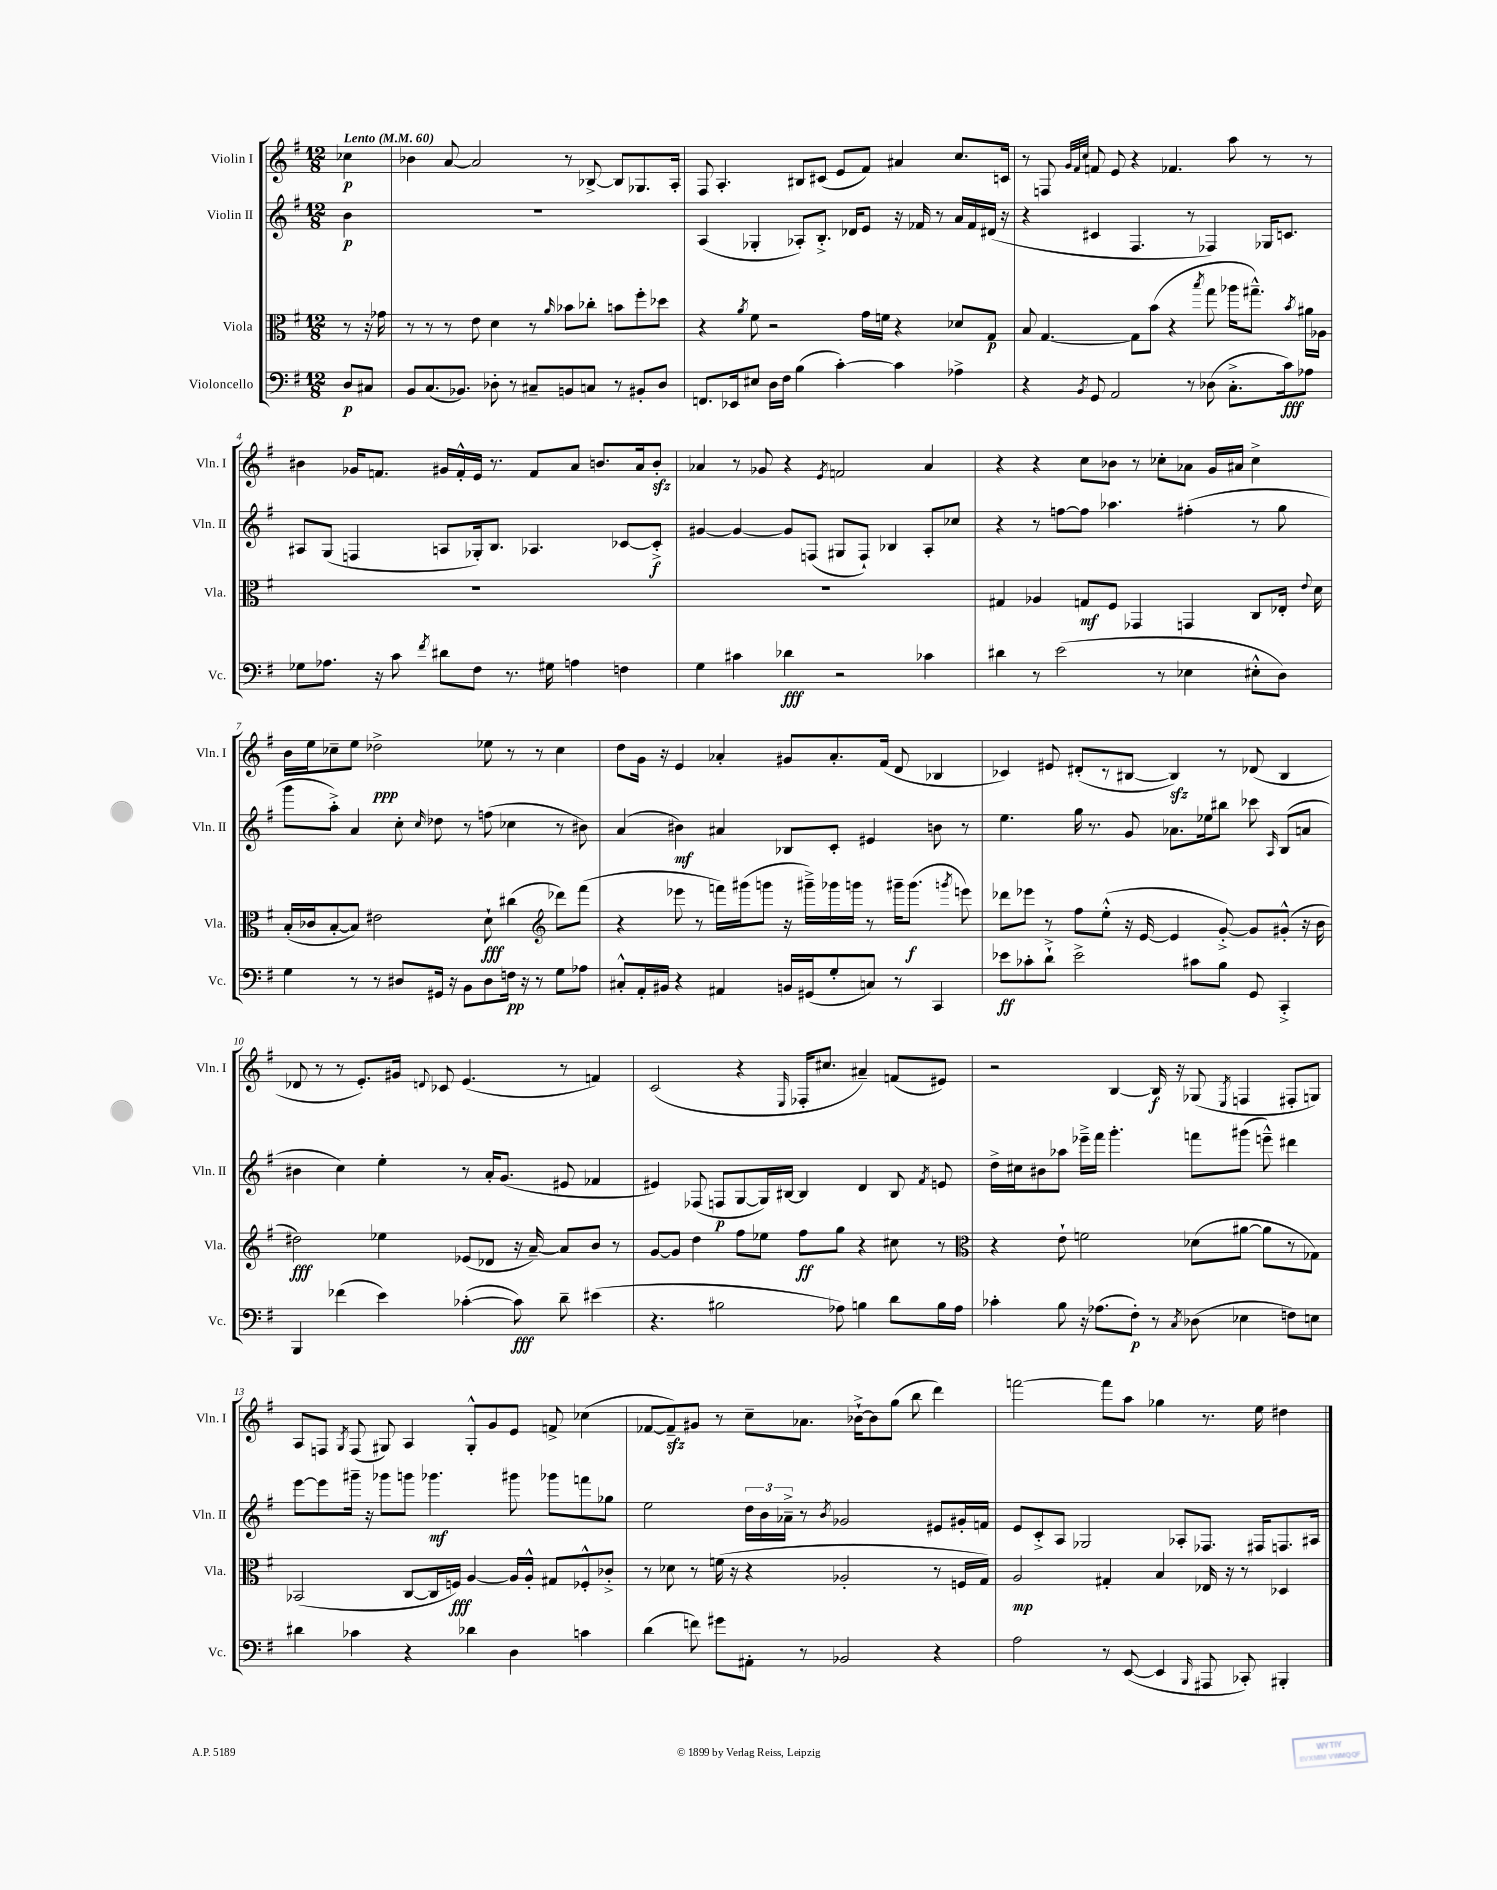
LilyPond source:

<<
\new StaffGroup <<
\new Staff = "s0" \with { instrumentName = "Violin I" shortInstrumentName = "Vln. I" } {
    \clef treble \key g \major \numericTimeSignature \time 12/8 \partial 4 \tempo "Lento" 4 = 60
    \autoBeamOff ces''4\p |
    bes'4 a'8~ a'2 r8 bes8~-> bes8[ ges8. a16]-. |
    fis8 a4.-. bis8[ cis'8]( e'8[ fis'8]) ais'4 c''8.[ c'16] |
    r8 f8 \grace { g'32[ fis'32 c''32] } f'8 e'8 r4 fes'4. a''8 r8 r8 |
    bis'4 ges'16[ f'8.] gis'16[ f'16-.-^ e'16] r8. f'8[ a'8] b'8.[ a'16 b'8]-.\sfz |
    aes'4 r8 ges'8 r4 \acciaccatura { e'8 } f'2 aes'4 |
    r4 r4 c''8[ bes'8] r8 ces''8[-. aes'8] g'16[ ais'16] ces''4-> |
    b'16[ e''16 ces''8-- e''8] des''2->\ppp ees''8 r8 r8 ces''4 |
    d''8[ g'16] r16 e'4 aes'4-. gis'8[ aes'8.-. fis'16]( d'8 bes4 |
    ces'4) eis'8 dis'8[-.( r8 bis8]~ bis4\sfz) r8 des'8( bis4 |
    des'8 r8 r8 e'8.[-.) gis'16] \appoggiatura { d'8 } ces'8 e'4.( r8 f'4) |
    c'2( r4 \grace { e16 } fes16[-. cis''8.] ais'4--) f'8[( eis'8]) |
    r2 b4~ b16\f r16 ges8( \acciaccatura { e8 } f4 fis8[-. g8]) |
    a8[ f8] \acciaccatura { g8 } f8( gis8) a4 gis8[-.-^ g'8 e'8] f'8-> ces''4( |
    fes'8[~ fes'8--\sfz) gis'8] r8 c''8[-- aes'8.] bes'16[~-!-> bes'8 g''8]( b''8 d'''4) |
    f'''2~ f'''8[ a''8] ges''4 r8. e''16 dis''4 \bar "|." |
}
\new Staff = "s1" \with { instrumentName = "Violin II" shortInstrumentName = "Vln. II" } {
    \clef treble \key g \major \numericTimeSignature \time 12/8 \partial 4
    \autoBeamOff b'4\p |
    R1. |
    a4( ges4-. aes8[-.) b8.]-.-> des'16[ e'8] r16 fes'16 r8 a'16[ fes'16 dis'16]( r16 |
    r4 cis'4 fis4. r8 fes4) ges16[ c'8.] |
    ais8[ g8]( f4 a8[ ges16-.) b8.] aes4. ces'8[~ ces'8]-.->\f |
    gis'4~ gis'4~ gis'8[ f8]( gis8[ f8]-!) bes4 a8[-. ces''8] |
    r4 r8 f''8[~ f''8] aes''4. fis''4-.( r8 g''8 |
    g'''8[ a''8]-.->) a'4 c''8-. \grace { c''16 } des''8 r8 f''8( ces''4 r8 bis'8) |
    a'4( bis'4\mf) ais'4 bes8[ c'8]-. eis'4 b'8 r8 |
    e''4. g''16 r8. g'8 aes'8.[ ees''16 bis''8] ces'''8 \grace { a16 } b8[( a'8] |
    bis'4 c''4) e''4-. r8 a'16[-. g'8.]( eis'8 fes'4 |
    eis'4) fes8( f8[\p g8~ g16) bis16]~ bis4 d'4 bis8 \acciaccatura { fis'8 } e'8 |
    d''16[-> cis''16 bis'8 aes''8] ees'''16[---> fis'''16] g'''4.-. f'''8[ gis'''8]( e'''8---^) dis'''4 |
    e'''8[~ e'''8 gis'''16]-- r16 ges'''8[ g'''8] ges'''4.\mf gis'''8 ges'''8[ f'''8 ges''8] |
    e''2 \tuplet 3/2 { d''16[ b'16 aes'16]---> } r8 \acciaccatura { b'8 } ges'2 eis'8[ gis'16-. f'16] |
    e'8[ c'8-.-> a8] ges2 aes8[-. fes8.] fis16[ f8. ais16] \bar "|." |
}
\new Staff = "s2" \with { instrumentName = "Viola" shortInstrumentName = "Vla." } {
    \clef alto \key g \major \numericTimeSignature \time 12/8 \partial 4
    \autoBeamOff r8 r16 ges'16 |
    r8 r8 r8 e'8 d'4 r8 \grace { a'16 } bes'8[ ces''8]-. b'8[ fis''8-. des''8] |
    r4 \acciaccatura { a'8 } fis'8 r2 g'16[ f'16] r4 des'8[ g8]\p |
    b8 g4.~ g8[ b'8]( r4 \acciaccatura { b''8 } g''8 aes''16[ gis''8.]---^) \acciaccatura { b'8 } ais'16[ aes16] |
    R1. |
    R1. |
    gis4 aes4 g8[\mf fis8] ges,4 g,4 c8[ ees16]-. \appoggiatura { e'8 } d'16 |
    b16[-.( ces'16 b8~-. b8]) eis'2 d'8-!\fff cis''4( \clef treble des'''8[) fis'''8]( |
    r4 ees'''8 r8 f'''16[) gis'''16( g'''8] r16 gis'''16[--->) ges'''16 g'''16] r8 gis'''16[-- gis'''8.]\f( \acciaccatura { g'''8 } e'''8) |
    des'''8[ ees'''8] r8 fis''8[ e''8]-.-^( r16 e'16~ e'4 g'8~-.->) g'8[ gis'8]-.-^( r16 b'16 |
    dis''2\fff) ees''4 ees'8[( des'8] r16 a'16~--) a'8[ b'8] r8 |
    g'8[~ g'8] d''4 fis''8[ ees''8] fis''8[\ff g''8] r4 cis''8 r8 |
    \clef alto r4 e'8-! f'2 des'8[( ais'8]~ ais'8[ r8 ges8]) |
    bes,2( c8[~ c16 f16]\fff) a4~ a16[ a16]-.-^ gis8[ fes8-.-^ ces'8]-.-> |
    r8 des'8 r8 f'16( r16 r4 aes2-. r8 f16[ g16]) |
    a2\mp gis4-. b4 ees16 r16 r8 des4 \bar "|." |
}
\new Staff = "s3" \with { instrumentName = "Violoncello" shortInstrumentName = "Vc." } {
    \clef bass \key g \major \numericTimeSignature \time 12/8 \partial 4
    \autoBeamOff d8[\p cis8] |
    b,8[ c8.( bes,8.]) des8-. r8 cis8[-- b,8 c8] r8 bis,8[-. des8] |
    f,8.[ ees,16 eis8] d16[ fis16] b4( c'4~-.) c'4 aes4-> |
    r4 \acciaccatura { b,8 } g,8 a,2 r8 des8( c8.[-.-> c'16\fff) aes8] |
    ges8[ aes8.] r16 c'8 \acciaccatura { fis'8 } dis'8[ fis8] r8. gis16 a4 f4 |
    g4 cis'4 des'4\fff r2 ces'4 |
    dis'4 r8 e'2( r8 ees4 eis8[-.-^ d8]) |
    g4 r8 r8 dis8[ gis,16] r16 b,8[ dis8 f16]\pp r16 r8 g8[ aes8] |
    cis8[-.-^ a,16-. bis,16] r4 ais,4 b,16[ gis,16( g8-. c8]) r8 c,4 |
    ees'8[\ff ces'8-. d'8]-!-> ees'2-> cis'8[ b8] g,8 c,4-.-> |
    b,,4 fes'4( e'4) ces'4~-.( ces'8\fff) d'8-- eis'4( |
    r4. bis2 aes8) b4 d'8[ b16 aes16] |
    ces'4-. b8 r16 aes8.[( fis8]-.\p) r8 \acciaccatura { c8 } des8( ees4 f8[) e8] |
    dis'4 ces'4 r4 des'4 d4 c'4 |
    d'4( f'8) gis'8[ ais,8]-. r8 bes,2 r4 |
    a2 r8 e,8~( e,4 \grace { b,,16 } ais,,8 ces,8-.) bis,,4-. \bar "|." |
}
>>
>>
